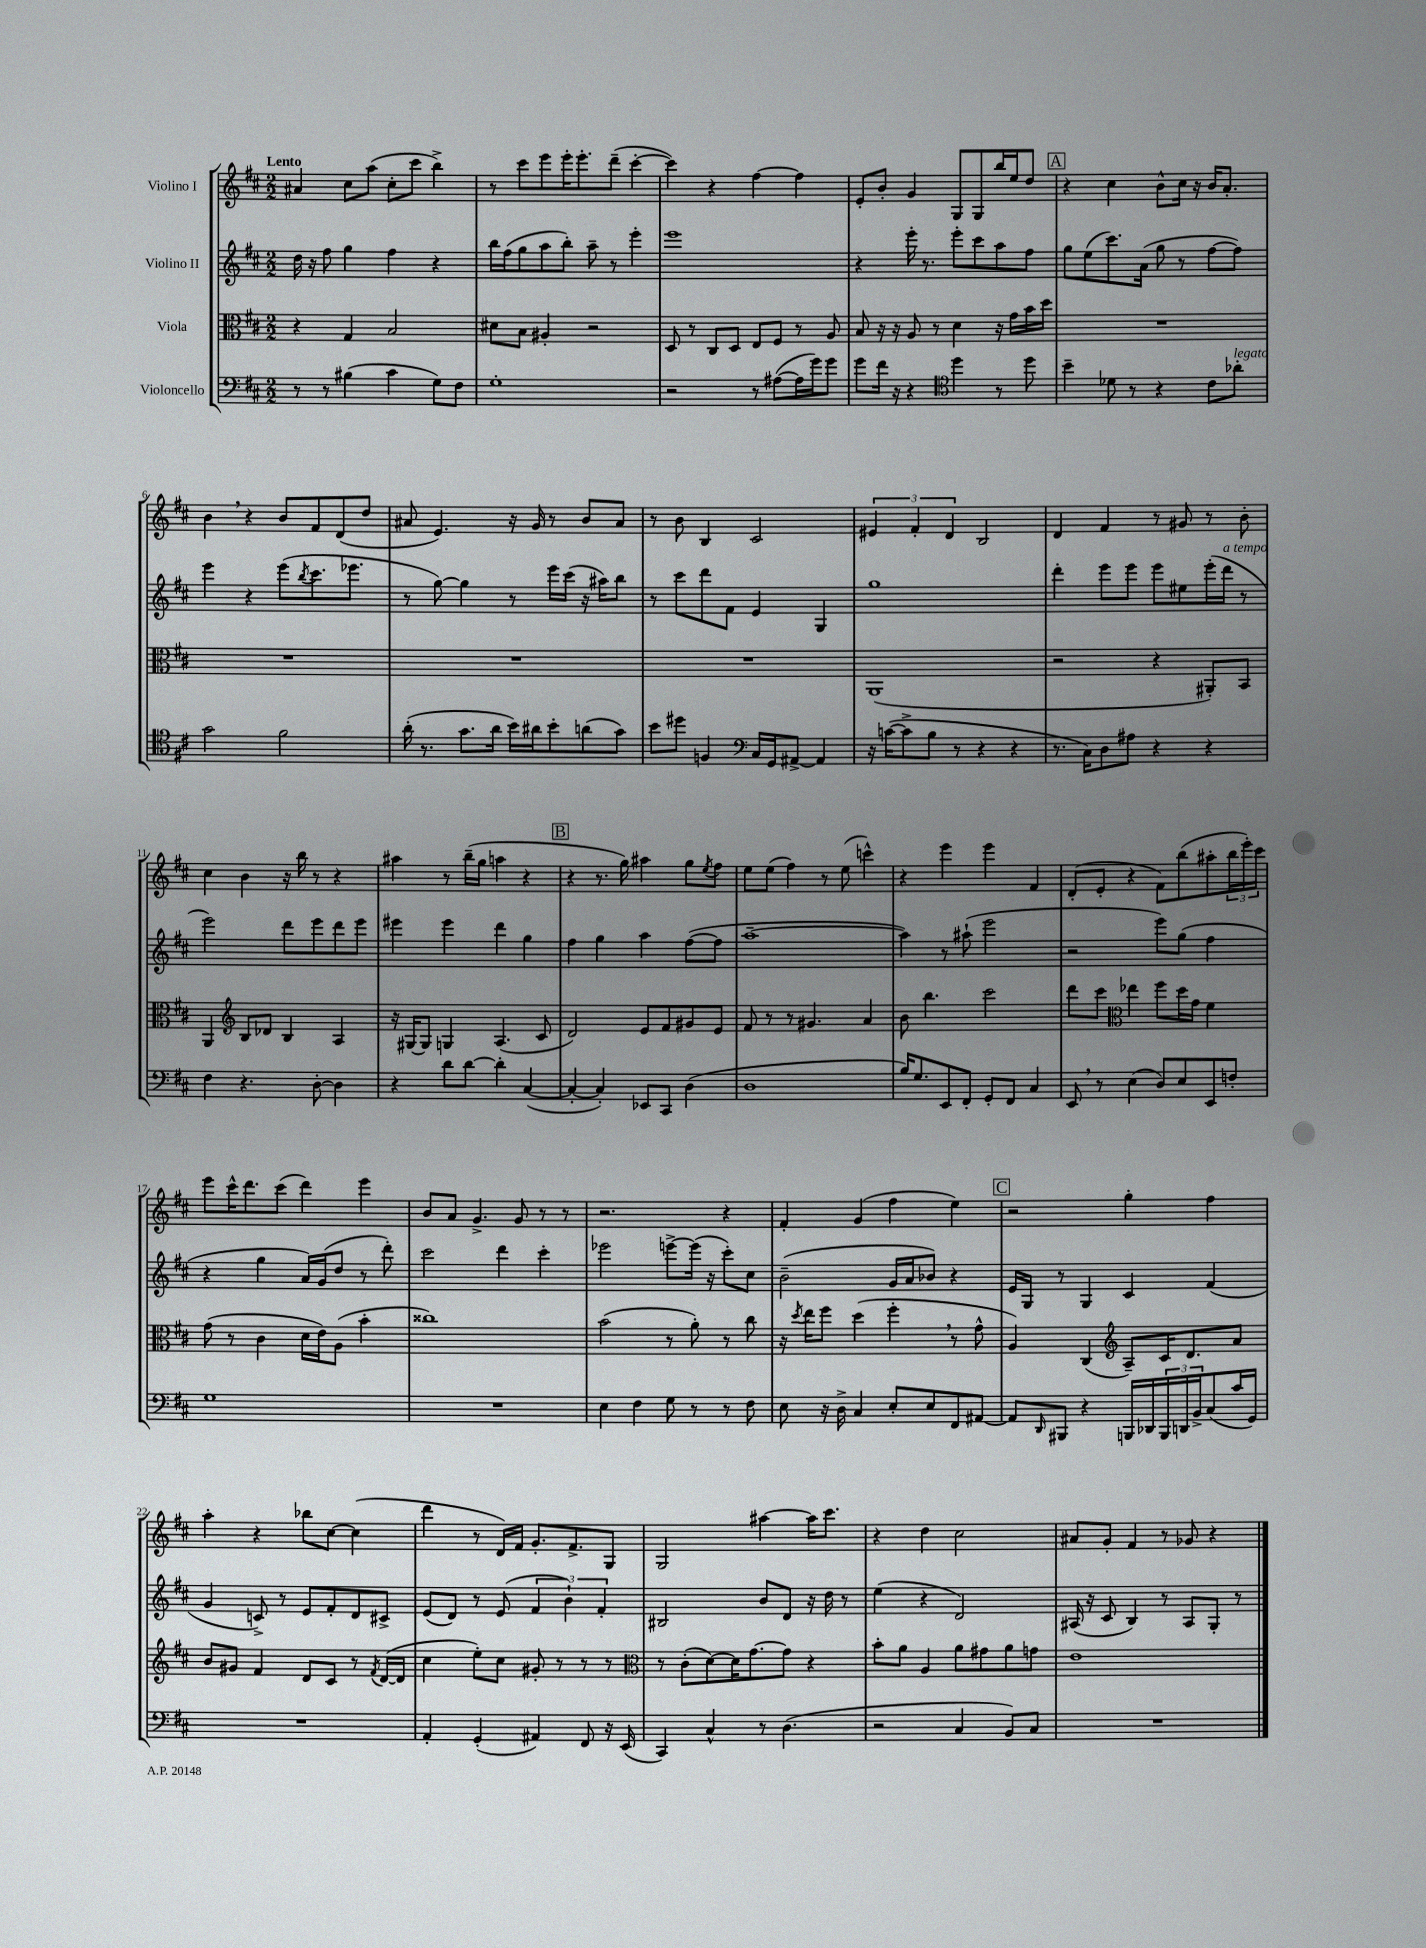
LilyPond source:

<<
\new StaffGroup <<
\new Staff = "s0" \with { instrumentName = "Violino I" } {
    \clef treble \key d \major \numericTimeSignature \time 2/2 \tempo "Lento"
    ais'4 cis''8 a''8( cis''8-. cis'''8 b''4->) |
    r8 cis'''8 e'''8 e'''16-. e'''8.-. d'''8--( cis'''4~-. |
    cis'''4) r4 fis''4~ fis''4 |
    e'8-. b'8-. g'4 g8 g8 b''16 e''16 d''8 |
    \mark \markup { \box "A" } r4 cis''4 b'8-^ cis''16 r16 b'16 a'8.-. |
    b'4 \breathe r4 b'8 fis'8 d'8( d''8 |
    ais'8 e'4.) r16 g'16 r8 b'8 ais'8 |
    r8 b'8 b4 cis'2 |
    \tuplet 3/2 { eis'4 fis'4-. d'4 } b2 |
    d'4 fis'4 r8 gis'8 r8 b'8-. |
    cis''4 b'4 r16 b''16 r8 r4 |
    ais''4 r8 b''16--( g''16 a''4 r4 |
    \mark \markup { \box "B" } r4 r8. g''16) ais''4 g''8 \acciaccatura { e''8 } fis''8 |
    e''8 e''8( fis''4) r8 e''8( c'''4-^) |
    r4 e'''4 e'''4 fis'4 |
    d'8-.( e'8-. r4 fis'8) b''8( ais''8-. \tuplet 3/2 { b''16 e'''16-.) cis'''16 } |
    e'''8 cis'''16-^ d'''8. cis'''8( d'''4) e'''4 |
    b'8 a'8 g'4.-> g'8 r8 r8 |
    r2. r4 |
    fis'4-. g'4( fis''4 e''4) |
    \mark \markup { \box "C" } r2 g''4-. fis''4 |
    a''4-. r4 bes''8 cis''8~ cis''4( |
    d'''4 r8 d'16) fis'16 g'8.-. fis'8.-> g8 |
    g2 ais''4~ ais''16 cis'''8. |
    r4 d''4 cis''2 |
    ais'8 g'8-. fis'4 r8 ges'8 r4 \bar "|." |
}
\new Staff = "s1" \with { instrumentName = "Violino II" } {
    \clef treble \key d \major \numericTimeSignature \time 2/2
    d''16 r16 fis''8 g''4 fis''4 r4 |
    b''16 fis''16( g''8 a''8 b''8-.) a''8-- r8 e'''4-. |
    e'''1 |
    r4 e'''16-. r8. e'''8-. cis'''8 a''8 fis''8 |
    \mark \markup { \box "A" } g''8 e''8( cis'''8.) a'16( g''8 r8 fis''8~ fis''8) |
    e'''4 r4 e'''8( \acciaccatura { b''8 } cis'''8. ees'''8. |
    r8 g''8~) g''4 r8 e'''16 cis'''16( r16 ais''16) b''8 |
    r8 cis'''8 d'''8 fis'8 e'4 g4 |
    g''1 |
    d'''4-. e'''8 e'''8 e'''8 eis''8 e'''16-.( d'''16^\markup { \italic "a tempo" } r8 |
    e'''2) d'''8 e'''8 d'''8 e'''8 |
    eis'''4 eis'''4 d'''4 g''4 |
    \mark \markup { \box "B" } fis''4 g''4 a''4 fis''8~( fis''8 |
    a''1~-- |
    a''4) r8 ais''8-!( e'''2 |
    r2 e'''8) g''8( fis''4 |
    r4 g''4 a'16) g'16( d''8 r8 d'''8-.) |
    cis'''2 d'''4 cis'''4-. |
    ees'''2 e'''8~-> e'''16( r16 cis'''8-.) cis''8 |
    b'2--( g'16 a'16 bes'8) r4 |
    \mark \markup { \box "C" } e'16 g16 r8 g4 cis'4 fis'4( |
    g'4 c'8->) r8 e'8 fis'8-. d'8 cis'8-> |
    e'8( d'8) r8 e'8( \tuplet 3/2 { fis'4 b'4-!) fis'4-. } |
    bis2 b'8 d'8 r16 d''16 r8 |
    e''4( r4 d'2) |
    ais16( r16 cis'8 b4) r8 ais8 g8-. r8 \bar "|." |
}
\new Staff = "s2" \with { instrumentName = "Viola" } {
    \clef alto \key d \major \numericTimeSignature \time 2/2
    r4 g4 b2 |
    dis'8 b8 ais4-. r2 |
    d8 r8 cis8 d8 e8 fis8 r8 a8 |
    b8 r16 r16 a8 r8 d'4 r16 g'16 b'16 d''16 |
    \mark \markup { \box "A" } R1 |
    R1 |
    R1 |
    R1 |
    a,1( |
    r2 r4 ais,8-.) b,8 |
    a,4 \clef treble b8 des'8 b4 a4 |
    r16 gis16~ gis8 g4 a4.( cis'8 |
    \mark \markup { \box "B" } d'2) e'8 fis'8 gis'8 e'8 |
    fis'8 r8 r8 gis'4. a'4 |
    b'8 b''4. cis'''2 |
    d'''8 cis'''8 \clef alto ees''4 fis''8 d''16 g'16 fis'4 |
    g'8( r8 cis'4 d'16 e'16) a8( b'4-. |
    cisis''1) |
    b'2( r8 a'8-.) r8 cis''8 |
    r16 \acciaccatura { d''8 } e''16 fis''8 d''4( fis''4-. \breathe r8 g'8-^ |
    \mark \markup { \box "C" } a4) cis4( \clef treble a8--) cis'16 d'8. a'8 |
    b'8 gis'8 fis'4 d'8 cis'8 r8 \acciaccatura { fis'8 } d'16~( d'16 |
    cis''4 e''8-.) cis''8 gis'8-. r8 r8 r8 |
    \clef alto r8 cis'8-.( d'8~) d'16 g'8.~ g'8 r4 |
    b'8-. a'8 a4 a'8 gis'8 a'8 g'8 |
    e'1 \bar "|." |
}
\new Staff = "s3" \with { instrumentName = "Violoncello" } {
    \clef bass \key d \major \numericTimeSignature \time 2/2
    r8 r8 bis4( cis'4 g8) fis8 |
    g1-. |
    r2 r8 ais8~( ais16 g'16) g'8 |
    g'8 fis'16 r16 r4 \clef tenor d''4 r8 d''8 |
    \mark \markup { \box "A" } b'4-- des'8 r8 r4 cis'8 aes'8-.^\markup { \italic "legato" } |
    g'2 fis'2 |
    a'16-.( r8. g'8. a'16 b'16) ais'16 b'8-. a'8( g'8) |
    b'8 dis''8 f4 \clef bass cis16 g,16 ais,8~-> ais,4 |
    r16 c'16~( c'8-> b8 r8 r4 r4 |
    r8. cis16) d8 ais8 r4 r4 |
    fis4 r4. d8~-. d4 |
    r4 d'8 d'8~ d'4-. cis4~( |
    \mark \markup { \box "B" } cis4~-. cis4-.) ees,8 cis,8 d4( |
    d1 |
    b16) g8. e,8 fis,8-. g,8-. fis,8 cis4 |
    e,8 \breathe r8 e4( d8) e8 e,8 f8-. |
    g1 |
    R1 |
    e4 fis4 g8 r8 r8 fis8 |
    e8 r16 d16-> cis4 e8-. e8 fis,8 ais,8~ |
    \mark \markup { \box "C" } ais,8 \grace { d,16 } bis,,8 r4 b,,16 des,16 \tuplet 3/2 { b,,16 d,16 b,16-> } cis8( cis'16 g,16) |
    R1 |
    a,4-. g,4-.( ais,4) fis,8 r16 e,16( |
    cis,4) cis4-^ r8 d4.( |
    r2 cis4 b,8) cis8 |
    R1 \bar "|." |
}
>>
>>
